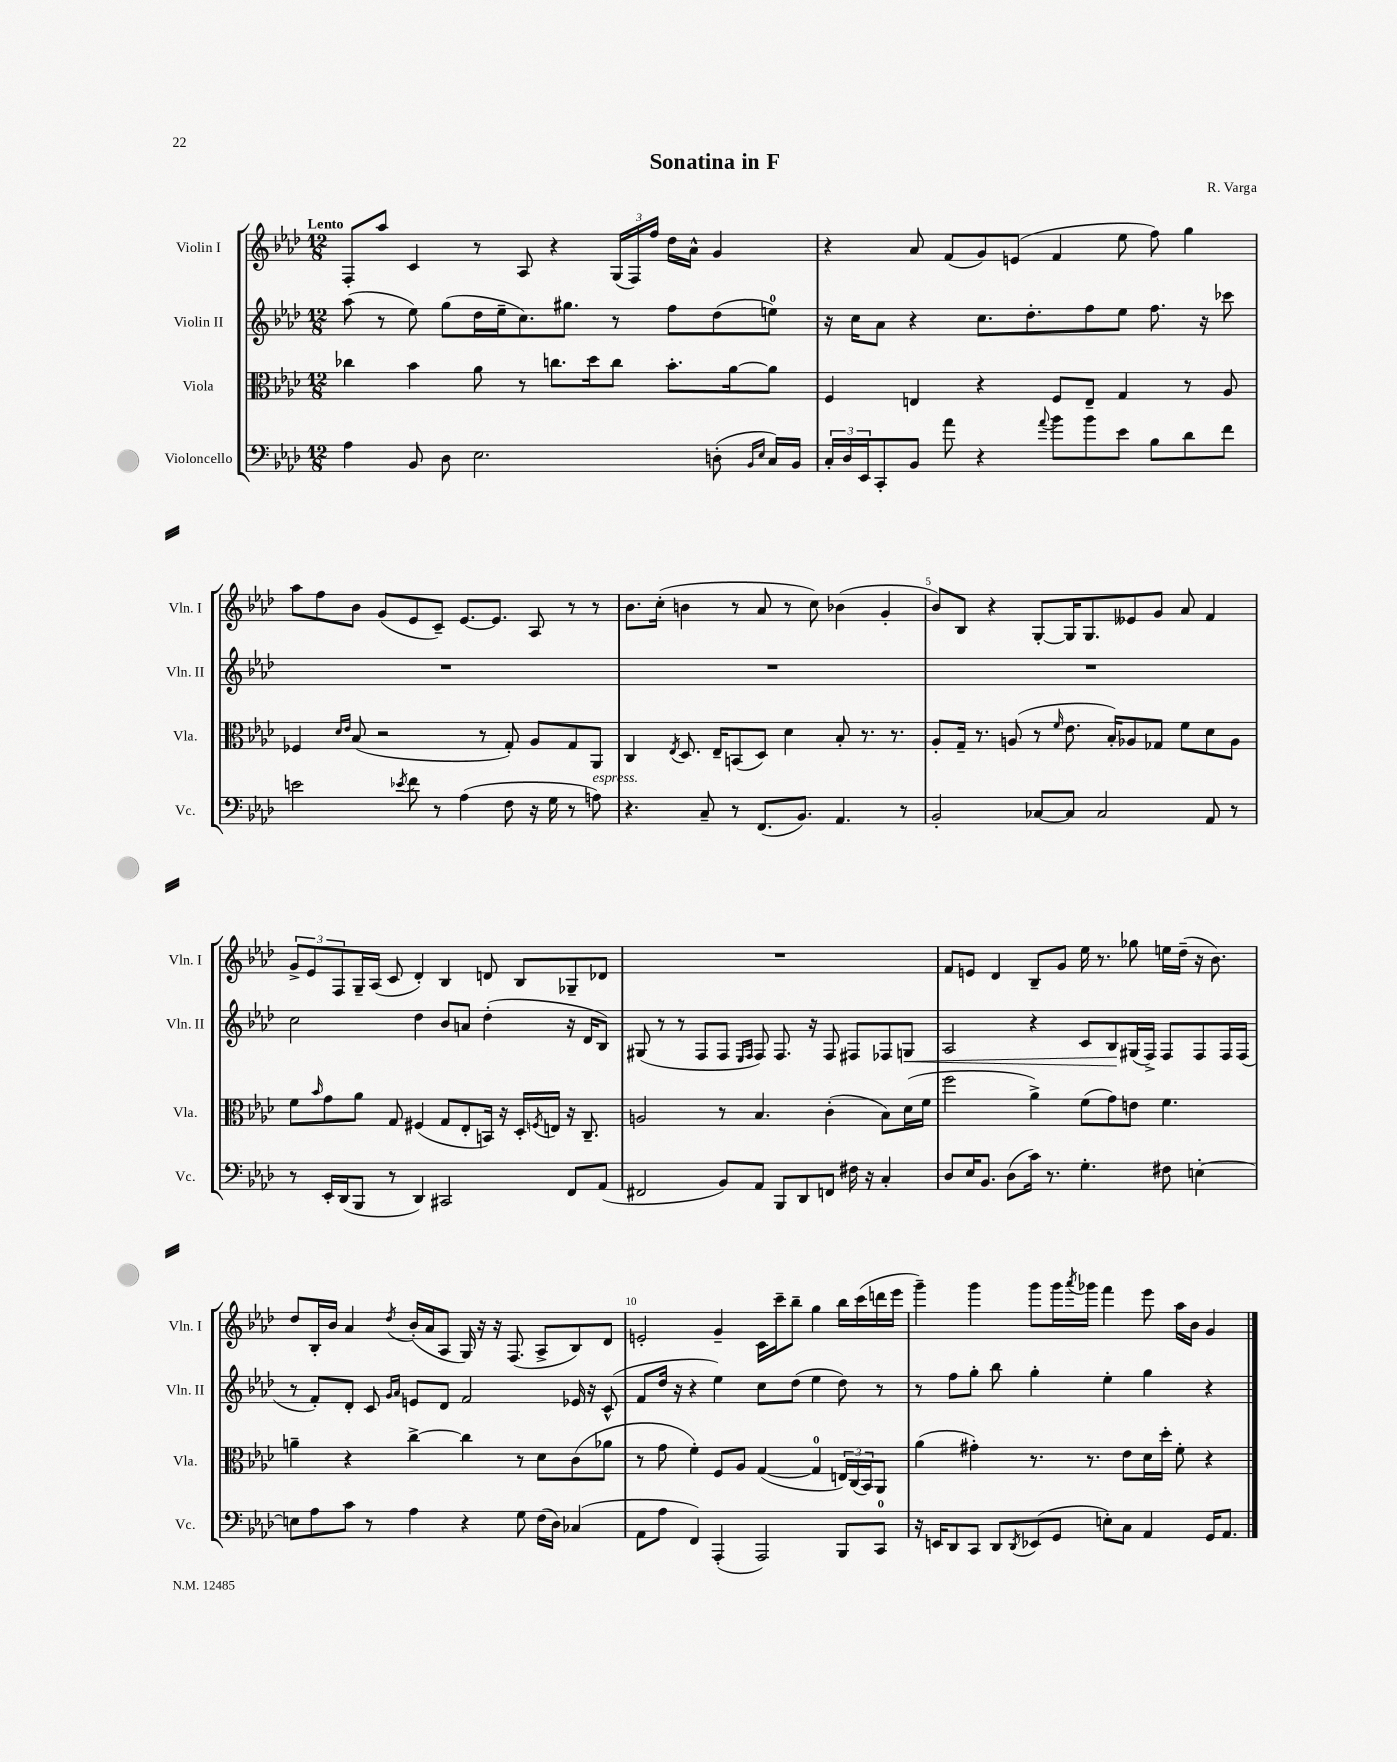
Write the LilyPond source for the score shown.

\header { title = "Sonatina in F" composer = "R. Varga" }
<<
\new StaffGroup <<
\new Staff = "s0" \with { instrumentName = "Violin I" shortInstrumentName = "Vln. I" } {
    \clef treble \key aes \major \numericTimeSignature \time 12/8 \tempo "Lento"
    f8-. aes''8 c'4 r8 aes8 r4 \tuplet 3/2 { g16( f16) f''16 } des''16 aes'16-^ g'4 |
    r4 aes'8 f'8( g'8) e'8( f'4 ees''8 f''8) g''4 |
    aes''8 f''8 bes'8 g'8( ees'8 c'8--) ees'8.~ ees'8. aes8 r8 r8 |
    bes'8. c''16-.( b'4 r8 aes'8 r8 c''8) bes'4( g'4-. |
    bes'8) bes8 r4 g8~-. g16 g8. eeses'8 g'8 aes'8 f'4 |
    \tuplet 3/2 { g'8-> ees'8 f8 } g16-- aes16( c'8 des'4-.) bes4 d'8 bes8 ges8-- des'8 |
    R1. |
    f'8 e'8 des'4 bes8-- g'8 ees''16 r8. ges''8 e''16 des''16--( r16 bes'8.) |
    des''8 bes16-. bes'16 aes'4 \acciaccatura { des''8 } bes'16-.( aes'16 aes8 g16) r16 r16 f8.( aes8-> bes8) des'8 |
    e'2-. g'4-- c'16 c'''16-- bes''8-- g''4 bes''16 c'''16( d'''16 ees'''16 |
    g'''4--) g'''4 g'''8 g'''16 \acciaccatura { aes'''8 } ges'''16 f'''4 ees'''8 aes''16 bes'16 g'4 \bar "|." |
}
\new Staff = "s1" \with { instrumentName = "Violin II" shortInstrumentName = "Vln. II" } {
    \clef treble \key aes \major \numericTimeSignature \time 12/8
    aes''8( r8 ees''8) g''8( des''16 ees''16-- c''8.) gis''8. r8 f''8 des''8( e''8-0) |
    r16 c''16 aes'8 r4 c''8. des''8.-. f''8 ees''8 f''8. r16 ces'''8 |
    R1. |
    R1. |
    R1. |
    c''2 des''4 bes'8 a'8 des''4-.( r16 des'16 bes8) |
    gis8( r8 r8 f8 f8 \grace { ees16 f16 } f8) f8. r16 f8 fis8 fes8 g8\< |
    aes2 r4 c'8 bes8\! gis16( f16->) f8 f8 f16 f16( |
    r8 f'8-.) des'8-. c'8 \grace { g'16 aes'16 } e'8 des'8 f'2 ees'16 r16 c'8-^( |
    f'8 des''16 r16 r4 ees''4) c''8 des''8( ees''4 des''8) r8 |
    r8 f''8 g''8-. bes''8 g''4-. ees''4-. g''4 r4 \bar "|." |
}
\new Staff = "s2" \with { instrumentName = "Viola" shortInstrumentName = "Vla." } {
    \clef alto \key aes \major \numericTimeSignature \time 12/8
    ces''4 bes'4 aes'8 r8 c''8. des''16 c''8 bes'8.-. aes'16~ aes'8 |
    f4 e4 r4 f8 e8-- g4 r8 aes8 |
    fes4 \grace { des'16 ees'16 } bes8( r2 r8 g8-.) aes8 g8 aes,8 |
    c4 \acciaccatura { ees8 } des8. ees16-- b,8( des8) des'4 bes8-. r8. r8. |
    aes8-. g16-- r8. a8( r8 \grace { f'16 } ees'8. bes16-.) aes8 ges8 f'8 des'8 aes8 |
    f'8 \grace { bes'16 } g'8 aes'8 g8 fis4( g8 ees8-. b,16) r16 des16-. \acciaccatura { f8 } e16 r16 c8.-- |
    a2 r8 bes4. c'4-.( bes8) des'16( f'16 |
    f''2 aes'4->) f'8( g'8) e'8 f'4. |
    a'4-- r4 c''4~-> c''4 r8 des'8 c'8( aes'8 |
    r8 g'8 f'4-.) f8 aes8 g4~( g4-0 \tuplet 3/2 { e16) c16( bes,16) } aes,8 |
    aes'4( gis'4-.) r8. r8. ees'8 des'16 des''16-. f'8-. r4 \bar "|." |
}
\new Staff = "s3" \with { instrumentName = "Violoncello" shortInstrumentName = "Vc." } {
    \clef bass \key aes \major \numericTimeSignature \time 12/8
    aes4 bes,8 des8 ees2. d8-.( \grace { bes,16 ees16 } c16) bes,16 |
    \tuplet 3/2 { c16-. des16 ees,16 } c,8-. bes,8 aes'8 r4 \appoggiatura { aes'8 } bes'8 bes'8 ees'8 bes8 des'8 f'8 |
    e'2 \acciaccatura { ees'8 } f'8 r8 aes4( f8 r16 g16 r8 a8^\markup { \italic "espress." }) |
    r4. c8-- r8 f,8.( bes,8.) aes,4. r8 |
    bes,2-. ces8~ ces8 ces2 aes,8 r8 |
    r8 ees,16-. des,16( bes,,8 r8 des,4) cis,2 f,8 aes,8( |
    fis,2 bes,8) aes,8 bes,,8 des,8 f,8 fis16 r16 c4-. |
    des8 ees16 bes,8. des8( c'16) r8. g4.-. fis8 e4~-. |
    e8 aes8 c'8 r8 aes4 r4 g8 f16( des16) ces4( |
    aes,8 aes8 f,4) aes,,4-.( aes,,2) bes,,8 c,8-0 |
    r16 e,16 des,8 c,8 des,8 \acciaccatura { des,8 } ees,8( g,8 e8-.) c8 aes,4 g,16 aes,8. \bar "|." |
}
>>
>>
\layout { \context { \Score \override BarNumber.break-visibility = ##(#f #t #t) barNumberVisibility = #(every-nth-bar-number-visible 5) } }
